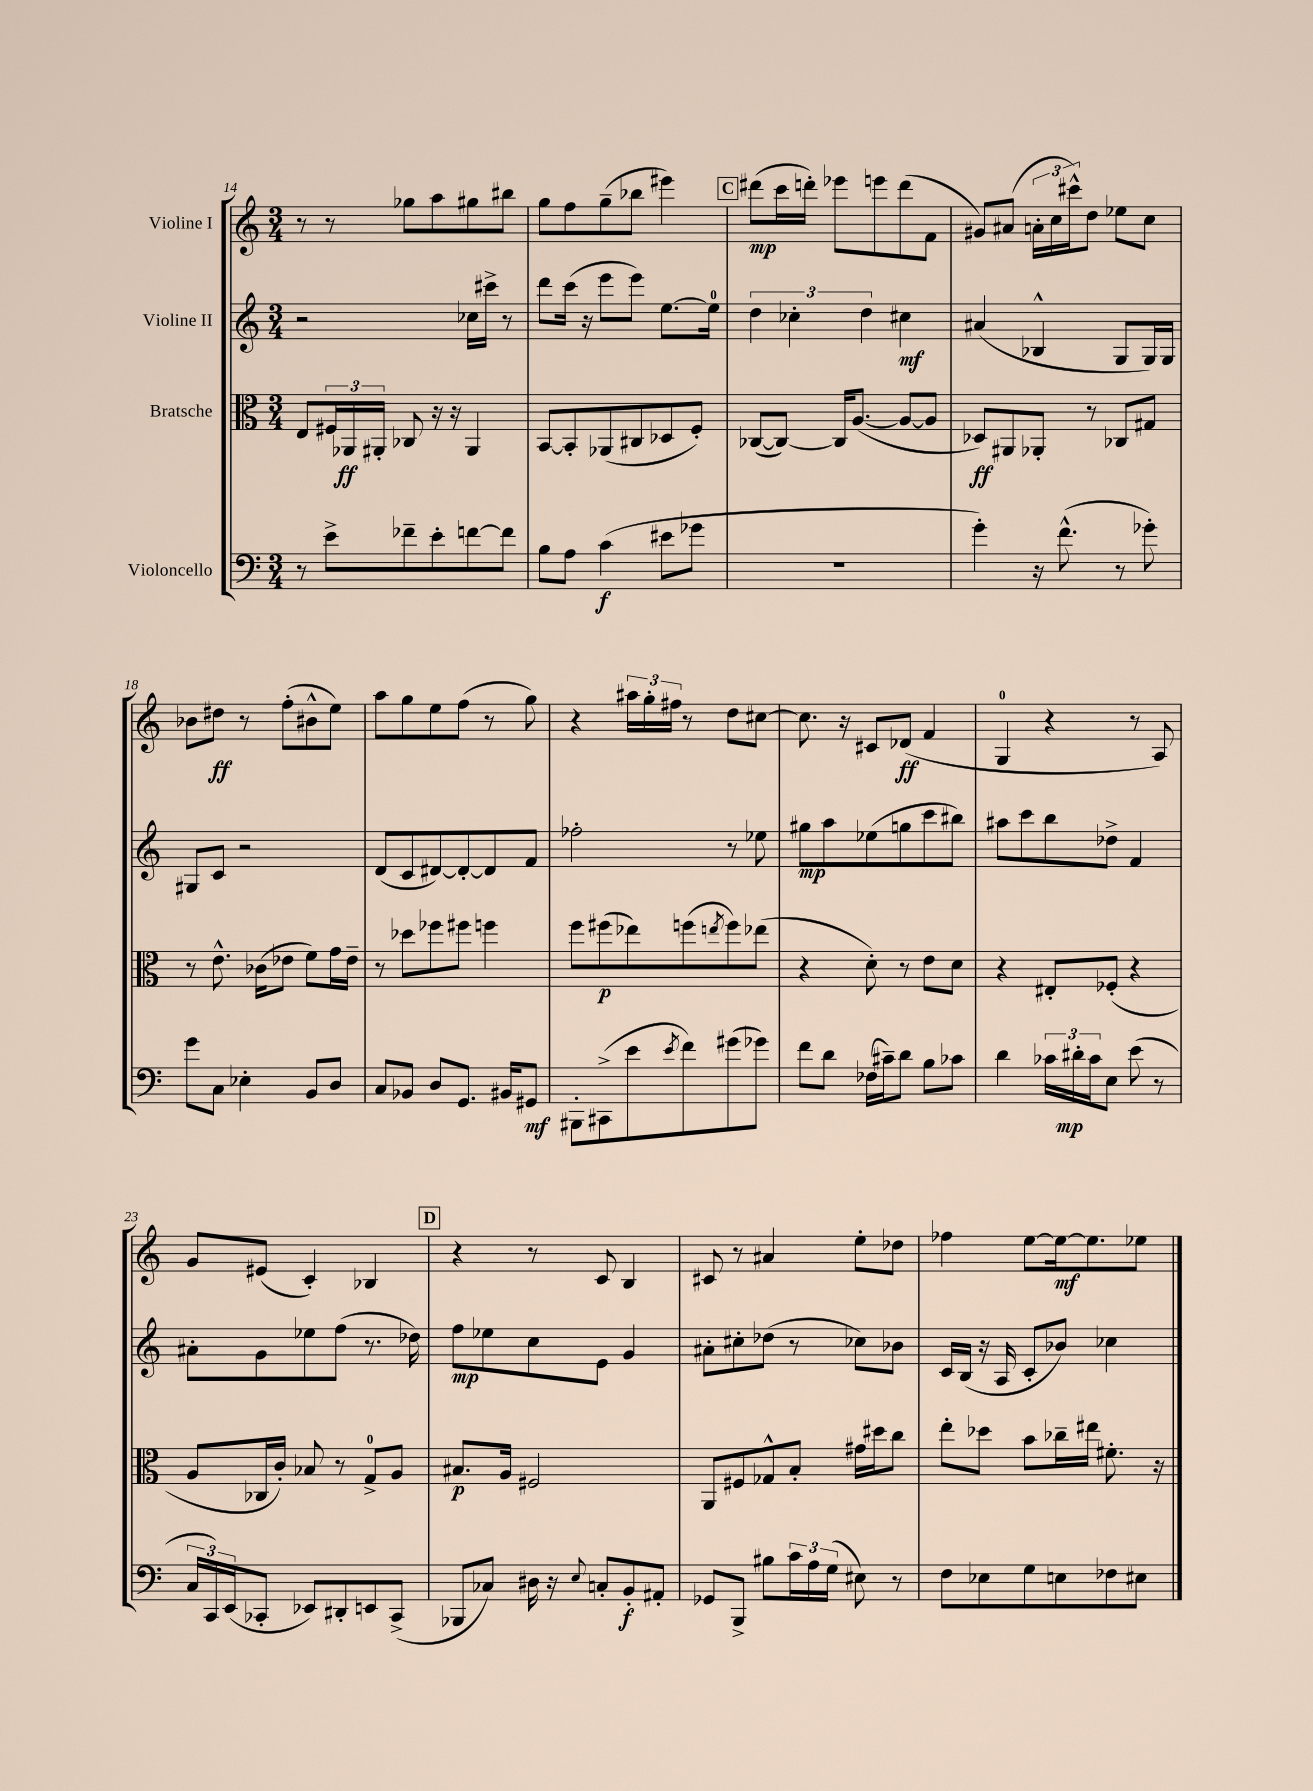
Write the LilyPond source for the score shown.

<<
\new StaffGroup <<
\new Staff = "s0" \with { instrumentName = "Violine I" } {
    \clef treble \key c \major \numericTimeSignature \time 3/4
    r8 r8 ges''8 a''8 gis''8 bis''8 |
    g''8 f''8 g''8--( bes''8 eis'''4) |
    \mark \markup { \box "C" } dis'''8\mp( c'''16 d'''16-.) ees'''8 e'''8 d'''8( f'8 |
    gis'8) ais'8( \tuplet 3/2 { a'16-. c''16 cis'''16-^) } d''8 ees''8 c''8 |
    bes'8 dis''8\ff r8 f''8-.( bis'8-^ e''8) |
    a''8 g''8 e''8 f''8( r8 g''8) |
    r4 \tuplet 3/2 { ais''16 g''16-. fis''16 } r8 d''8 cis''8~ |
    cis''8. r16 cis'8 des'8\ff( f'4 |
    g4-0 r4 r8 a8) |
    g'8 eis'8( c'4-.) bes4 |
    \mark \markup { \box "D" } r4 r8 c'8 b4 |
    cis'8 r8 ais'4 e''8-. des''8 |
    fes''4 e''8~ e''16~\mf e''8. ees''8 \bar "|." |
}
\new Staff = "s1" \with { instrumentName = "Violine II" } {
    \clef treble \key c \major \numericTimeSignature \time 3/4
    r2 ces''16 cis'''16-> r8 |
    d'''8 c'''16( r16 e'''8 e'''8) e''8.~ e''16-0 |
    \mark \markup { \box "C" } \tuplet 3/2 { d''4 ces''4-. d''4 } cis''4\mf |
    ais'4( bes4-^ g8 g16) g16 |
    gis8 c'8 r2 |
    d'8( c'8 dis'8~) dis'8~-. dis'8 f'8 |
    fes''2-. r8 ees''8 |
    gis''8\mp a''8 ees''8( g''8 c'''8 bis''8) |
    ais''8 c'''8 b''8 des''8-> f'4 |
    ais'8-. g'8 ees''8 f''8( r8. des''16) |
    \mark \markup { \box "D" } f''8\mp ees''8 c''8 e'8 g'4 |
    ais'8-. cis''8-. des''8( r8 ces''8) bes'8 |
    c'16 b16( r16 a16 c'8-. bes'8) ces''4 \bar "|." |
}
\new Staff = "s2" \with { instrumentName = "Bratsche" } {
    \clef alto \key c \major \numericTimeSignature \time 3/4
    e8 \tuplet 3/2 { fis16 aes,16\ff ais,16-. } ces8 r16 r16 ais,4 |
    b,8~ b,8-. aes,8( cis8 des8 f8-.) |
    \mark \markup { \box "C" } ces8~( ces8~) ces16 a8.~( a8~ a8 |
    des8\ff) ais,8 aes,8-. r8 ces8 gis8 |
    r8 e'8.-^ ces'16( ees'8 f'8) g'16 ees'16-- |
    r8 des''8 fes''8 fis''8 f''4 |
    f''8 fis''8\p( ees''8) f''8( \acciaccatura { e''8 } f''8) ees''8( |
    r4 d'8-.) r8 e'8 d'8 |
    r4 eis8-. fes8-.( r4 |
    a8 ces16 c'16-.) bes8 r8 g8-0-> a8 |
    \mark \markup { \box "D" } bis8.\p a16 fis2 |
    a,8 fis8 ges8-^ b8-. gis'16 dis''16 c''8 |
    e''8-. des''8 b'8 ces''16-- eis''16 fis'8.-. r16 \bar "|." |
}
\new Staff = "s3" \with { instrumentName = "Violoncello" } {
    \clef bass \key c \major \numericTimeSignature \time 3/4
    r8 e'8-> fes'8-- e'8-. f'8~ f'8 |
    b8 a8 c'4\f( eis'8 ges'8 |
    \mark \markup { \box "C" } R2. |
    g'4-.) r16 f'8.-^( r8 ges'8-.) |
    g'8 c8 ees4-. b,8 d8 |
    c8 bes,8 d8 g,8. bis,16 gis,8\mf |
    bis,,8-. cis,8->( e'8 \acciaccatura { e'8 } f'8) gis'8( ges'8) |
    f'8 d'8 fes16( cis'16--) d'8 b8 ces'8 |
    d'4 \tuplet 3/2 { ces'16 dis'16-.\mp ces'16 } e8 e'8( r8 |
    \tuplet 3/2 { c16 c,16) e,16( } ces,8-. ees,8) dis,8-. e,8 ces,8->( |
    \mark \markup { \box "D" } bes,,8 ces8) dis16 r16 \appoggiatura { e8 } c8-. b,8-.\f ais,8-. |
    ges,8 b,,8-> bis8 \tuplet 3/2 { c'16 a16 g16( } eis8) r8 |
    f8 ees8 g8 e8 fes8 eis8 \bar "|." |
}
>>
>>
\layout { \context { \Score currentBarNumber = #14 } }
